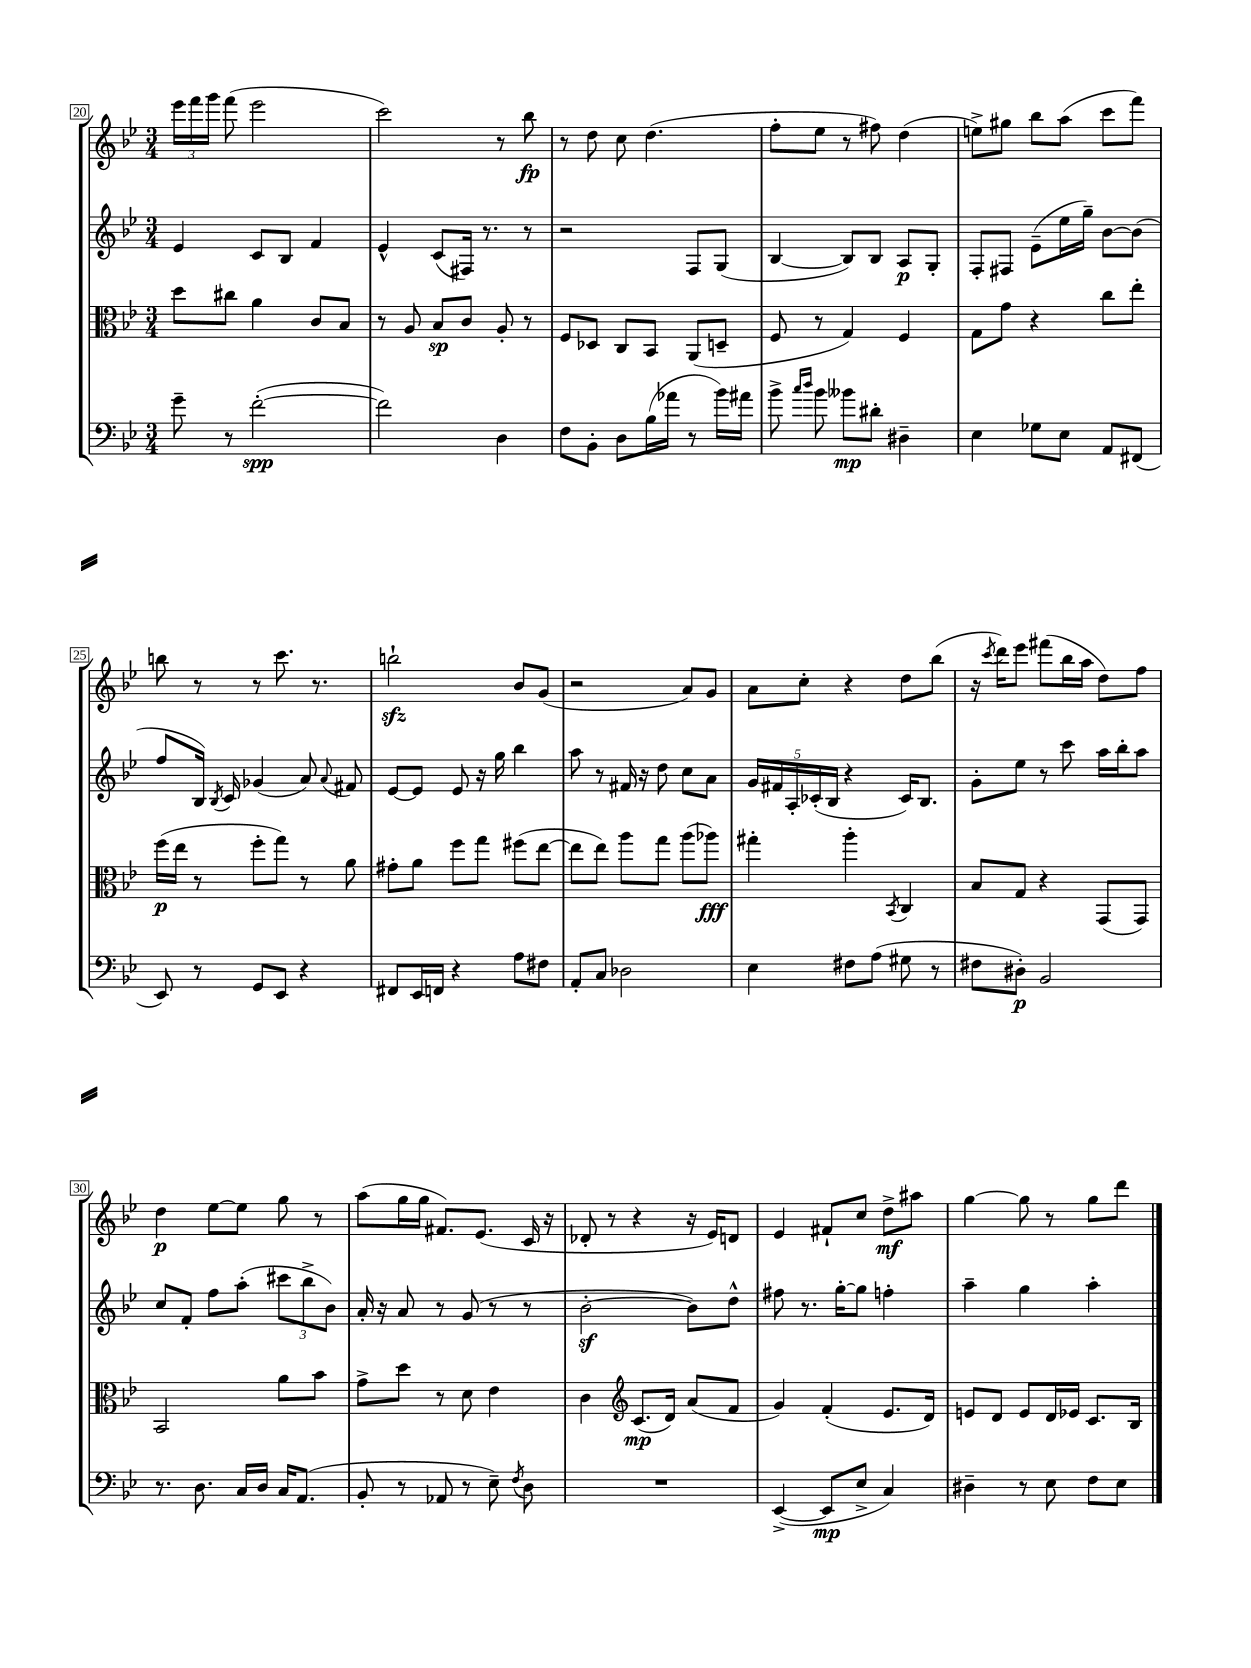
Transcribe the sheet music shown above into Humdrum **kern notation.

**kern	**kern	**kern	**kern
*staff4	*staff3	*staff2	*staff1
*clefF4	*clefC3	*clefG2	*clefG2
*k[b-e-]	*k[b-e-]	*k[b-e-]	*k[b-e-]
*M3/4	*M3/4	*M3/4	*M3/4
8g~	8dd	4e-	24eee-
.	.	.	24fff
.	.	.	24ggg
8r	8cc#	.	(8fff
([2f'	4a	8c	2eee-
.	.	8B-	.
.	8c	4f	.
.	8B-	.	.
=	=	=	=
2f])	8r	4e-^^	2ccc)
.	8A	.	.
.	8B-	(8c	.
.	8c	16F#)	.
.	.	8.r	.
4D	8A'	.	8r
.	8r	8r	8bb-
=	=	=	=
8F	8F	2r	8r
8BB-'	8D-	.	8dd
8D	8C	.	8cc
(16B-	8BB-	.	(4.dd
16a-	.	.	.
8r	(8AA	8F	.
16b-)	8D~	(8G	.
16a#	.	.	.
=	=	=	=
8b-^	8F	[4B-	8ff'
16qqcc	.	.	.
16qqdd	.	.	.
8b-	8r	.	8ee-
8b--	4G)	8B-])	8r
8d#'	.	8B-	8ff#)
4D#~	4F	8A	(4dd
.	.	8G'	.
=	=	=	=
4E-	8G	8F'	8ee^)
.	8g	8F#	8gg#
8G-	4r	(8e-~	8bb-
8E-	.	16ee-	(8aa
.	.	16gg~)	.
8AA	8cc	[8b-	8ccc
(8FF#	8ee-'	(8b-]	8fff)
=	=	=	=
8EE-)	(16ff	8ff	8bb
.	16ee-	.	.
8r	8r	16B-)	8r
.	.	8qB-	.
.	.	16c	.
8GG	8ff'	(4g-	8r
8EE-	8gg)	.	8.ccc
4r	8r	8a)	.
.	.	.	8.r
.	.	8qqa	.
.	8a	8f#	.
=	=	=	=
8FF#	8g#'	[8e-	2bb`
16EE-	8a	8e-]	.
16FF	.	.	.
4r	8ff	8e-	.
.	8gg	16r	.
.	.	16gg	.
8A	(8ff#	4bb-	8b-
8F#	[8ee-	.	(8g
=	=	=	=
8AA'	8ee-]	8aa	2r
8C	8ee-)	8r	.
2D-	8aa	16f#	.
.	.	16r	.
.	8gg	8dd	.
.	(8aa	8cc	8a)
.	8aa-)	8a	8g
=	=	=	=
4E-	4gg#'	20g	8a
.	.	20f#	.
.	.	20A'	.
.	.	.	8cc'
.	.	(20c-'	.
.	.	20B-	.
8F#	4aa'	4r	4r
(8A	.	.	.
.	8qBB-	.	.
8G#	4C	16c-)	8dd
.	.	8.B-	.
8r	.	.	(8bb-
=	=	=	=
8F#	8B-	8g'	16r
.	.	.	8qccc
.	.	.	16ddd)
8D#')	8G	8ee-	8eee-
2BB-	4r	8r	(8fff#
.	.	8ccc	16bb-
.	.	.	16aa
.	(8GG	16aa	8dd)
.	.	16bb-'	.
.	8GG)	8aa	8ff
=	=	=	=
8.r	2BB-	8cc	4dd
.	.	8f'	.
8.D	.	.	.
.	.	8ff	[8ee-
16C	.	(8aa'	8ee-]
16D	.	.	.
16C	8a	12ccc#	8gg
(8.AA	.	.	.
.	.	12bb-^	.
.	8b-	.	8r
.	.	12b-)	.
=	=	=	=
8BB-'	8g^	16a'	(8aa
.	.	16r	.
8r	8dd	8a	16gg
.	.	.	16gg
8AA-	8r	8r	8.f#)
8r	8d	(8g	.
.	.	.	(8.e-
8E-~)	4e-	8r	.
8qF	.	.	.
8D	.	8r	16c
.	.	.	16r
=	=	=	=
2.r	4c	[2b-'	8d-'
.	.	.	8r
*	*clefG2	*	*
.	(8.c	.	4r
.	16d)	.	.
.	(8a	8b-])	16r
.	.	.	16e-)
.	8f	8dd^^	8d
=	=	=	=
([4EE-^	4g)	8ff#	4e-
.	.	8.r	.
8EE-]	(4f'	.	8f#`
.	.	[16gg'	.
8E-^	.	8gg]	8cc
4C)	8.e-	4ff'	8dd^
.	.	.	8aa#
.	16d)	.	.
=	=	=	=
4D#~	8e	4aa~	[4gg
.	8d	.	.
8r	8e	4gg	8gg]
8E-	16d	.	8r
.	16e-	.	.
8F	8.c	4aa'	8gg
8E-	.	.	8ddd
.	16B-	.	.
==	==	==	==
*-	*-	*-	*-
